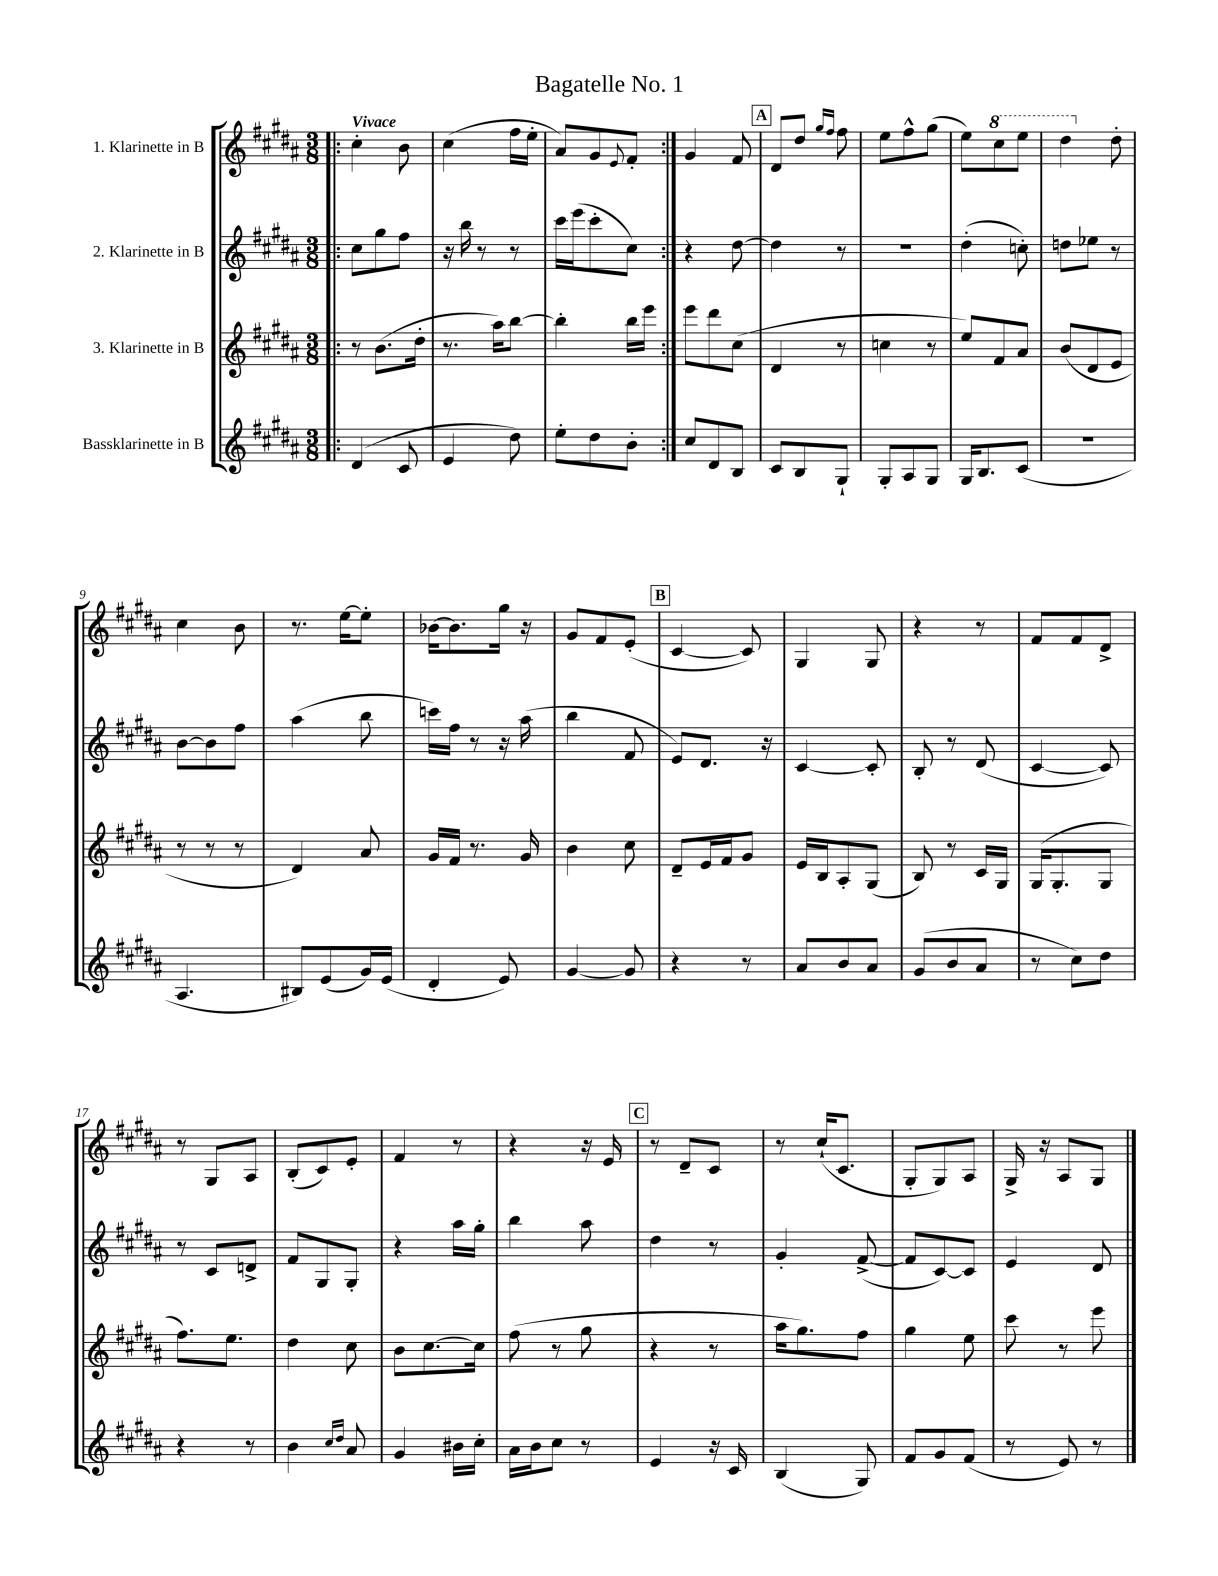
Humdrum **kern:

**kern	**kern	**kern	**kern
*staff4	*staff3	*staff2	*staff1
*clefG2	*clefG2	*clefG2	*clefG2
*k[f#c#g#d#a#]	*k[f#c#g#d#a#]	*k[f#c#g#d#a#]	*k[f#c#g#d#a#]
*M3/8	*M3/8	*M3/8	*M3/8
=!|:	=!|:	=!|:	=!|:
(4d#	8r	8cc#	4cc#'
.	(8.b	8gg#	.
8c#	.	8ff#	8b
.	16dd#'	.	.
=	=	=	=
4e	8.r	16r	(4cc#
.	.	16bb	.
.	.	8r	.
.	16aa#)	.	.
8dd#)	[8bb	8r	16ff#
.	.	.	16ee'
=	=	=	=
8ee'	4bb']	16ccc#	8a#)
.	.	(16eee	.
8dd#	.	8ccc#'	8g#
.	.	.	8qqe
8b'	16bb	8cc#)	8f#'
.	16eee	.	.
=:|!	=:|!	=:|!	=:|!
8cc#	8eee	4r	4g#
8d#	8ddd#	.	.
8B	(8cc#	[8dd#	8f#
=	=	=	=
8c#	4d#	4dd#]	8d#
8B	.	.	8dd#
.	.	.	16qqgg#
.	.	.	16qqff#
8G#`	8r	8r	8ff#
=	=	=	=
8G#'	4cc	4.r	8ee
8A#	.	.	8ff#^^
8G#	8r	.	(8gg#
=	=	=	=
16G#	8ee)	(4dd#'	8ee)
8.B	.	.	.
.	8f#	.	8ccc#
(8c#	8a#	8cc')	8eee
=	=	=	=
4.r	(8b	8dd	4ddd#
.	8d#	8ee-	.
.	8e	8r	8dd#'
=	=	=	=
4.A#	8r	[8b	4cc#
.	8r	8b]	.
.	8r	8ff#	8b
=	=	=	=
8B#)	4d#)	(4aa#	8.r
(8e	.	.	.
.	.	.	[16ee
16g#)	8a#	8bb	8ee']
(16e	.	.	.
=	=	=	=
4d#'	16g#	16ccc)	[16b-
.	16f#	16ff#	8.b-]
.	8.r	8r	.
8e)	.	16r	16gg#
.	16g#	(16aa#	16r
=	=	=	=
[4g#	4b	4bb	8g#
.	.	.	8f#
8g#]	8cc#	8f#	(8e'
=	=	=	=
4r	8d#~	8e)	[4c#
.	16e	8.d#	.
.	16f#	.	.
8r	8g#	.	8c#])
.	.	16r	.
=	=	=	=
8a#	16e	[4c#	4G#
.	16B	.	.
8b	8A#'	.	.
8a#	(8G#	8c#']	8G#
=	=	=	=
(8g#	8B)	8B'	4r
8b	8r	8r	.
8a#	16c#	(8d#	8r
.	16G#	.	.
=	=	=	=
8r	(16G#	[4c#	8f#
.	8.G#'	.	.
8cc#)	.	.	8f#
8dd#	8G#	8c#])	8d#^
=	=	=	=
4r	8.ff#)	8r	8r
.	.	8c#	8G#
.	8.ee	.	.
8r	.	8d^	8A#
=	=	=	=
4b	4dd#	8f#	(8B'
.	.	8G#	8c#)
16qqcc#	.	.	.
16qqdd#	.	.	.
8a#	8cc#	8G#'	8e'
=	=	=	=
4g#	8b	4r	4f#
.	[8.cc#	.	.
16b#	.	16aa#	8r
16cc#'	16cc#]	16gg#'	.
=	=	=	=
16a#	(8ff#	4bb	4r
16b	.	.	.
8cc#	8r	.	.
8r	8gg#	8aa#	16r
.	.	.	16e
=	=	=	=
4e	4r	4dd#	8r
.	.	.	8d#~
16r	8r	8r	8c#
16c#	.	.	.
=	=	=	=
(4B	16aa#	4g#'	8r
.	8.gg#)	.	.
.	.	.	(16cc#`
.	.	.	8.c#
8G#)	8ff#	([8f#^	.
=	=	=	=
8f#	4gg#	8f#]	8G#'
8g#	.	[8c#)	8G#)
(8f#	8ee	8c#]	8A#
=	=	=	=
8r	8ccc#	4e	16G#^
.	.	.	16r
8e)	8r	.	8A#
8r	8eee	8d#	8G#
==	==	==	==
*-	*-	*-	*-
